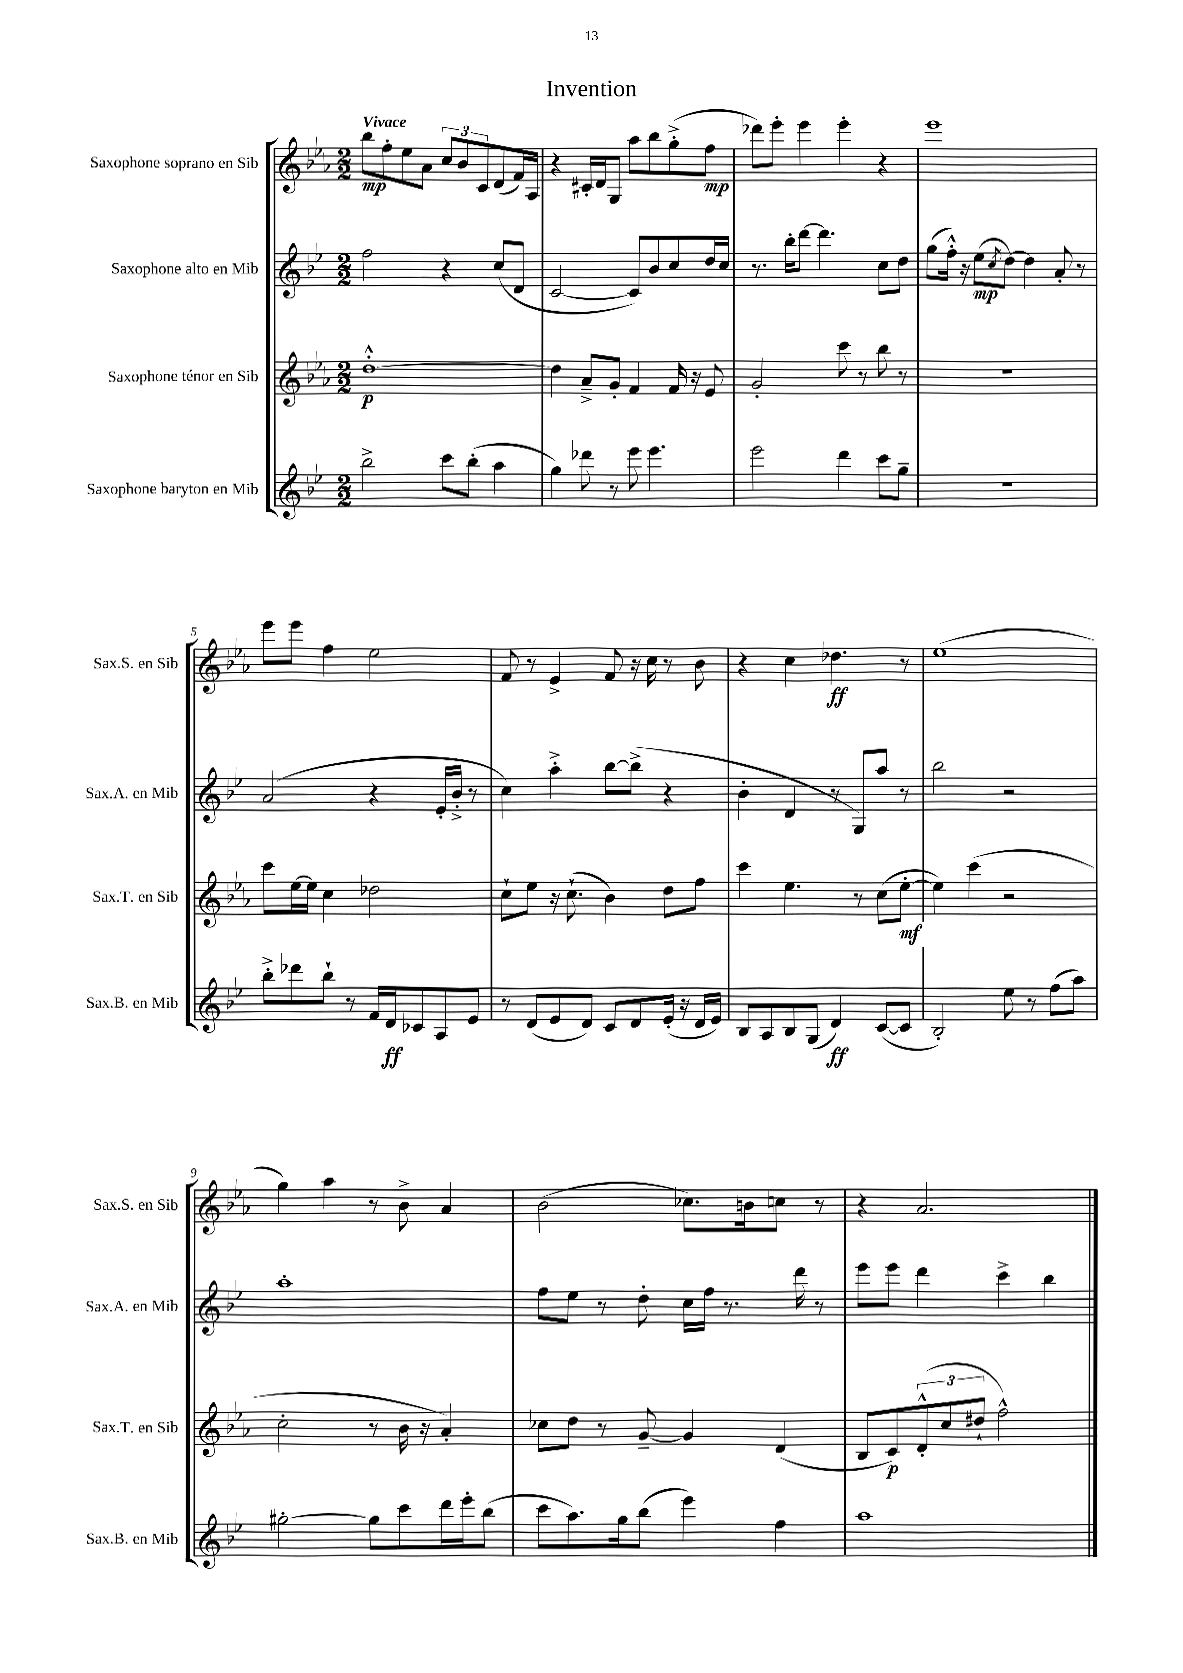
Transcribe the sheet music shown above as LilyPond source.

\header { title = "Invention" }
<<
\new StaffGroup <<
\new Staff = "s0" \with { instrumentName = "Saxophone soprano en Sib" shortInstrumentName = "Sax.S. en Sib" } {
    \clef treble \key ees \major \numericTimeSignature \time 2/2 \tempo "Vivace"
    bes''8\mp f''8-. ees''8 aes'8 \tuplet 3/2 { c''8 bes'8 c'8 } d'8( f'16) aes16 |
    r4 cis'16-. d'16 g8 aes''8 bes''8 g''8-.->( f''8\mp |
    des'''8) ees'''8-. ees'''4 ees'''4-. r4 |
    ees'''1 |
    ees'''8 ees'''8 f''4 ees''2 |
    f'8 r8 ees'4-> f'8 r16 c''16 r8 bes'8 |
    r4 c''4 des''4.\ff r8 |
    ees''1( |
    g''4) aes''4 r8 bes'8-> aes'4 |
    bes'2( ces''8.) b'16 c''8 r8 |
    r4 aes'2. \bar "|." |
}
\new Staff = "s1" \with { instrumentName = "Saxophone alto en Mib" shortInstrumentName = "Sax.A. en Mib" } {
    \clef treble \key bes \major \numericTimeSignature \time 2/2
    f''2 r4 c''8( d'8 |
    c'2~ c'8) bes'8 c''8 d''16 c''16 |
    r8. bes''16-. d'''8~ d'''4. c''8 d''8 |
    g''8( f''16-.-^) r16 ees''8\mp( \acciaccatura { c''8 } d''8~) d''4 a'8-. r8 |
    a'2( r4 ees'16-. bes'16-.-> r8 |
    c''4) a''4-.-> bes''8~ bes''8->( r4 |
    bes'4-. d'4 r8 g8) a''8 r8 |
    bes''2 r2 |
    a''1-. |
    f''8 ees''8 r8 d''8-. c''16 f''16 r8. d'''16 r8 |
    ees'''8 ees'''8 d'''4 c'''4-> bes''4 \bar "|." |
}
\new Staff = "s2" \with { instrumentName = "Saxophone ténor en Sib" shortInstrumentName = "Sax.T. en Sib" } {
    \clef treble \key ees \major \numericTimeSignature \time 2/2
    d''1~-.-^\p |
    d''4 aes'8---> g'8-. f'4 f'16 r16 ees'8 |
    g'2-. c'''8 r8 bes''8 r8 |
    r1 |
    c'''8 ees''16~ ees''16 c''4 des''2 |
    c''8-! ees''8 r16 c''8.-!( bes'4) d''8 f''8 |
    c'''4 ees''4. r8 c''8( ees''8~-.\mf |
    ees''4) c'''4( r2 |
    c''2-. r8 bes'16 r16 aes'4-.) |
    ces''8 d''8 r8 g'8~-- g'4 d'4( |
    bes8 c'8\p) \tuplet 3/2 { d'8-.-^( c''8 dis''8-! } f''2-^) \bar "|." |
}
\new Staff = "s3" \with { instrumentName = "Saxophone baryton en Mib" shortInstrumentName = "Sax.B. en Mib" } {
    \clef treble \key bes \major \numericTimeSignature \time 2/2
    bes''2-> c'''8 bes''8-.( a''4 |
    g''4) des'''8 r8 ees'''8 ees'''4. |
    ees'''2 d'''4 c'''8 g''8-- |
    r1 |
    bes''8-.-> des'''8 bes''8-! r8 f'16 d'16\ff ces'8 a8 ees'8 |
    r8 d'8( ees'8 d'8) c'8 d'8 ees'16-.( r16 d'16 ees'16) |
    bes8 a8 bes8 g8( d'4\ff) c'8~( c'8 |
    bes2-.) ees''8 r8 f''8( a''8) |
    gis''2~-. gis''8 c'''8 d'''16 ees'''16-. bes''8( |
    c'''8 a''8.) g''16 bes''8( ees'''4) f''4 |
    a''1 \bar "|." |
}
>>
>>
